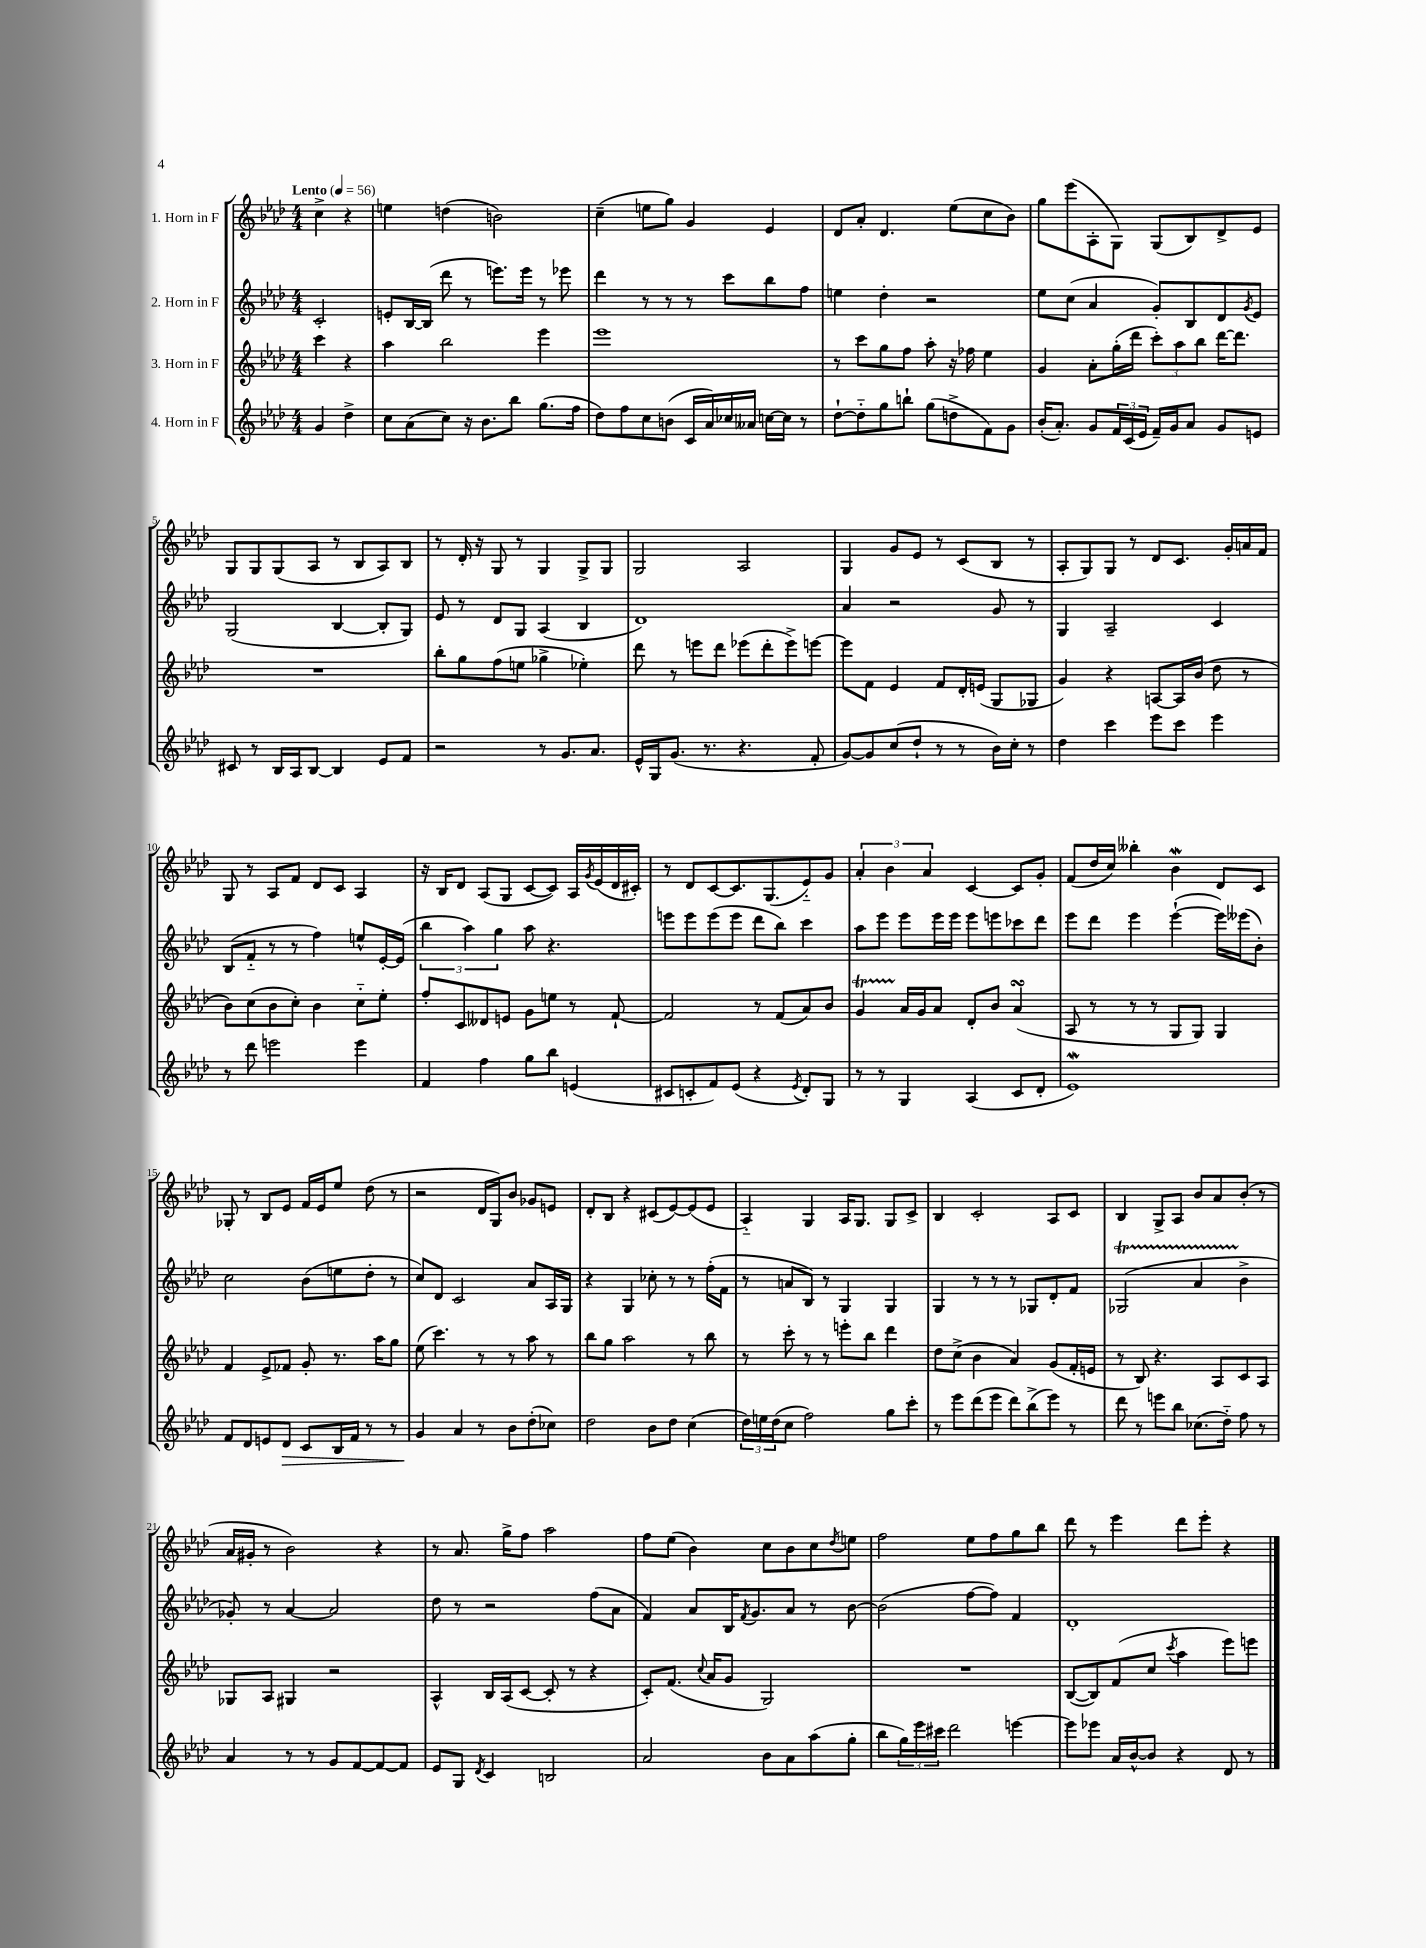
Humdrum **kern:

**kern	**kern	**kern	**kern
*staff4	*staff3	*staff2	*staff1
*clefG2	*clefG2	*clefG2	*clefG2
*k[b-e-a-d-]	*k[b-e-a-d-]	*k[b-e-a-d-]	*k[b-e-a-d-]
*M4/4	*M4/4	*M4/4	*M4/4
*MM56	*MM56	*MM56	*MM56
4g/	4ccc\	2c'/	4cc^\
4dd-^\	4r	.	4r
=	=	=	=
8cc\L	4aa-\	8e'/L	4ee\
(8a-\	.	[16B-/L	.
.	.	(16B-/]JJ	.
8cc\J)	2bb-\	8ddd-\	(4dd\
16r	.	8r	.
8.b-\L	.	.	.
.	.	8.eee\L)	2b\)
8bb-\J	.	.	.
.	.	16eee\Jk	.
(8.gg\L	4eee-\	8r	.
.	.	8eee-\	.
16ff\Jk	.	.	.
=	=	=	=
8dd-\L)	1eee-	4ddd-\	(4cc~\
8ff\	.	.	.
8cc\	.	8r	8ee\L
(8b\J	.	8r	8gg\J)
16c/LL	.	8r	4g/
16a-/)	.	.	.
16cc-/	.	8ccc\L	.
16a--/JJ	.	.	.
[16cc\LL	.	8bb-\	4e-/
16cc\]JJ	.	.	.
8r	.	8ff\J	.
=	=	=	=
[8dd-`\L	8r	4ee\	8d-/L
8dd-'~\]	8ccc\L	.	8a-'/J
8gg\	8gg\	4dd-'\	4.d-/
8bb`\J	8ff\J	.	.
(8gg\L	8aa-'\	2r	.
8dd^\	16r	.	(8ee-\L
.	16ff-\	.	.
8f\)	4ee-\	.	8cc\
8g\J	.	.	8b-\J)
=	=	=	=
(16b-'/LK	4g/	8ee-\L	8gg\L
8.a-'/J)	.	.	.
.	.	(8cc\J	(8eee-\
8g/L	8a-'\L	4a-/	8A-'\
24f/L	(16gg'\L	.	8G\J)
(24c/	.	.	.
.	16ddd-\JJ	.	.
24e-/JJ	.	.	.
16f~/LL)	12ccc'\L)	8g'/L)	(8G/L
16g/J	.	.	.
.	12aa-\	.	.
8a-/J	.	8B-/	8B-/)
.	12bb-\J	.	.
8g/L	[16ddd-\LK	8d-/	8d-^/
.	8.ddd-\]J	.	.
.	.	8qg/	.
8e/J	.	8e-/J	8e-/J
=	=	=	=
8c#/	1r	(2G/	8G/L
8r	.	.	8G/
16B-/LL	.	.	(8G/
16A-/J	.	.	.
[8B-/J	.	.	8A-/J
4B-/]	.	[4B-/	8r
.	.	.	8B-/L
8e-/L	.	8B-'/]L	8A-/)
8f/J	.	8G/J)	8B-/J
=	=	=	=
2r	8bb-'\L	8e-/	8r
.	8gg\	8r	16d-'/
.	.	.	16r
.	(8ff\	8d-/L	8G/
.	8ee\J	8G/J	8r
8r	4gg-^\	(4A-/	4G/
8.g/L	.	.	.
.	4ee-'\)	4B-/	8G^/L
8.a-/J	.	.	.
.	.	.	8G/J
=	=	=	=
16e-^^/LL	8ddd-\	1d-)	2G/
16G/J	.	.	.
(8.g/J	8r	.	.
.	8eee\L	.	.
8.r	.	.	.
.	8ddd-\J	.	.
4.r	(8eee-\L	.	2A-/
.	8ddd-'\	.	.
.	8eee-^\)	.	.
8f'/	[8eee\J	.	.
=	=	=	=
[8g/L)	8eee\]L	4a-/	4G/
8g/]	8f\J	.	.
(8cc/	4e-/	2r	8g/L
8dd-`/J	.	.	8e-/J
8r	8f/L	.	8r
8r	16d-'/L	.	(8c/L
.	(16e/JJ	.	.
16b-\LL)	8G/L	8g/	8B-/J
16cc'\JJ	.	.	.
8r	8G-/J	8r	8r
=	=	=	=
4dd-\	4g/)	4G/	8A-'/L
.	.	.	8G/)
4ccc\	4r	2A-~/	8G/J
.	.	.	8r
8eee-\L	[8A/L	.	8d-/L
8ccc\J	16A/]L	.	8.c/J
.	(16b-/JJ	.	.
4eee-\	8dd-\	4c/	.
.	.	.	16g'/LL
.	8r	.	16a/
.	.	.	16f/JJ
=	=	=	=
8r	8b-\L)	(8B-/L	8G/
8ddd-\	(8cc\	8f'~/J	8r
2eee\	8b-\	8r	8A-/L
.	8cc'\J)	8r	8f/J
.	4b-\	4ff\)	8d-/L
.	.	.	8c/J
4eee\	8cc'~\L	8ee^^/L	4A-/
.	8ee-'\J	[16e-'/L	.
.	.	(16e-/]JJ	.
=	=	=	=
4f/	8ff'/L	6bb-\	16r
.	.	.	16B-/LK
.	8c/	.	8d-/J
.	.	6aa-\)	.
4ff\	8d--/	.	(8A-/L
.	.	6gg\	.
.	8e/J	.	8G/J
8gg\L	8g\L	8aa-\	[8c/L
8bb-\J	8ee\J	4.r	8c/]J)
(4e/	8r	.	16A-/LL
.	.	.	8qg/
.	.	.	(16e-/
.	[8f`/	.	16d-/
.	.	.	16c#'/JJ)
=	=	=	=
8c#/L	2f/]	8eee\L	8r
8c'/	.	8eee\	8d-/L
8f/)	.	(8eee\	[8c/
(8e-/J	.	8eee\J	8.c/]
4r	8r	8ddd-\L	.
.	.	.	(8.G/
.	(8f/L	8bb-\J)	.
8qe-/	.	.	.
8d-'/L)	8a-/)	4ccc\	8e-'~/)
8G/J	8b-/J	.	8g/J
=	=	=	=
8r	4g/	8aa-\L	6a-'/
8r	.	8eee-\J	.
.	.	.	6b-\
4G/	16a-/LL	8eee-\L	.
.	16g/J	.	.
.	.	.	6a-/
.	8a-/J	16eee-\L	.
.	.	16eee-\JJ	.
(4A-/	8d-'/L	8eee-\L	[4c/
.	8b-/J	8eee\	.
8c/L	(4a-/	8ccc-\	8c/]L
8d-'/J	.	8ddd-\J	8g'/J
=	=	=	=
1e-)	8A-/	8eee-\L	(8f/L
.	8r	8ddd-\J	16dd-/L
.	.	.	16cc/JJ)
.	8r	4eee-\	4bb--'\
.	8r	.	.
.	8G/L	([4eee-`\	4b-\
.	8G/J)	.	.
.	4G/	16eee-\]LL)	8d-/L
.	.	(16eee--\J	.
.	.	8b-'\J)	8c/J
=	=	=	=
8f/L	4f/	2cc\	8G-'/
8d-/	.	.	8r
8e/	8e-^/L	.	8B-/L
8d-/J	8f-/J	.	8e-/J
8c/L	8g'/	(8b-\L	16f/LL
.	.	.	16e-/J
16B-/L	8.r	8ee\	8ee-/J
16f/JJ	.	.	.
8r	.	8dd-'\J	(8dd-\
.	16aa-\LK	.	.
8r	8gg\J	8r	8r
=	=	=	=
4g/	(8ee-\	8cc/L)	2r
.	4.ccc\)	8d-/J	.
4a-/	.	2c/	.
8r	8r	.	16d-/LL
.	.	.	16G/J)
8b-\L	8r	.	8b-/J
(8dd-'\	8aa-\	8a-/L	8g-/L
8cc-\J)	8r	16A-/L	8e/J
.	.	16G/JJ	.
=	=	=	=
2dd-\	8bb-\L	4r	8d-'/L
.	8gg\J	.	8B-/J
.	2aa-\	4G/	4r
8b-\L	.	8cc-'\	(8c#/L
8dd-\J	.	8r	[8e-/)
(4cc\	8r	8r	(8e-/]
.	8bb-\	(16ff'\LL	8e-/J
.	.	16f\JJ	.
=	=	=	=
24dd-\LL)	8r	8r	4A-'~/)
24ee\	.	.	.
(24dd-\J	.	.	.
8cc\J	8ccc'\	8a/L	.
2ff\)	8r	8B-/J)	4G/
.	8r	8r	.
.	8eee'\L	4G/	16A-/LK
.	.	.	8.G/J
.	8bb-\J	.	.
8gg\L	4ddd-\	4G/	8G/L
8ccc'\J	.	.	8c^/J
=	=	=	=
8r	8dd-\L	4G/	4B-/
8eee-\L	(8cc^\J	.	.
(8ddd-\	4b-\	8r	2c'/
8eee-\J	.	8r	.
8ddd-\L)	4a-/)	8r	.
(8bb-^\	.	8G-/L	.
8eee-\J)	(8g/L	8d-'/	8A-/L
8r	16f'/L	8f/J	8c/J
.	16e/JJ	.	.
=	=	=	=
8ddd-\	8r	(2G-/	4B-/
8r	8B-/)	.	.
8eee\L	4.r	.	8G^/L
8bb-\J	.	.	8A-/J
(8.cc-\L	.	4a-/	8b-/L
.	8A-/L	.	8a-/
16dd-'~\Jk)	.	.	.
8ff\	8c/	4b-^\	(8b-'/J
8r	8A-/J	.	8r
=	=	=	=
4a-/	8G-/L	8g-'/)	16a-/LL
.	.	.	16g#'/JJ
.	8A-/J	8r	8r
8r	4G#/	[4a-/	2b-\)
8r	.	.	.
8g/L	2r	2a-/]	.
[8f/	.	.	.
8f/_	.	.	4r
8f/]J	.	.	.
=	=	=	=
8e-/L	4A-^^/	8dd-\	8r
8G/J	.	8r	8.a-/
8qd-/	.	.	.
4c/	16B-/LL	2r	.
.	(16A-/J	.	16gg^\LK
.	[8c/J	.	8ff\J
2B/	8c'/]	.	2aa-\
.	8r	.	.
.	4r	(8ff\L	.
.	.	8a-\J	.
=	=	=	=
2a-/	8c'/L)	4f/)	8ff\L
.	(8.f/J	.	(8ee-\J
.	.	8a-/L	4b-\)
.	8qqcc/	.	.
.	16a-/LK	.	.
.	8g/J	16B-/K	.
.	.	8qf/	.
.	.	8.g/	.
8b-\L	2G/)	.	8cc\L
8a-\	.	8a-/J	8b-\
(8aa-\	.	8r	8cc\
.	.	.	8qdd-/
8gg'\J	.	[8b-\	8ee\J
=	=	=	=
8bb-\L	1r	(2b-\]	2ff\
24gg\L)	.	.	.
24eee-\	.	.	.
24ccc#\JJ	.	.	.
2ddd-\	.	.	.
.	.	[8ff\L	8ee-\L
.	.	8ff\]J)	8ff\
[4eee\	.	4f/	8gg\
.	.	.	8bb-\J
=	=	=	=
8eee\]L	([8B-/L	1d-'	8ddd-\
8eee-\J	8B-/])	.	8r
16a-/LL	(8f/	.	4eee-\
[16b-^^/J	.	.	.
8b-/]J	8cc/J	.	.
.	8qccc/	.	.
4r	4aa-\	.	8ddd-\L
.	.	.	8eee-'\J
8d-/	8eee-\L)	.	4r
8r	8eee\J	.	.
==	==	==	==
*-	*-	*-	*-
